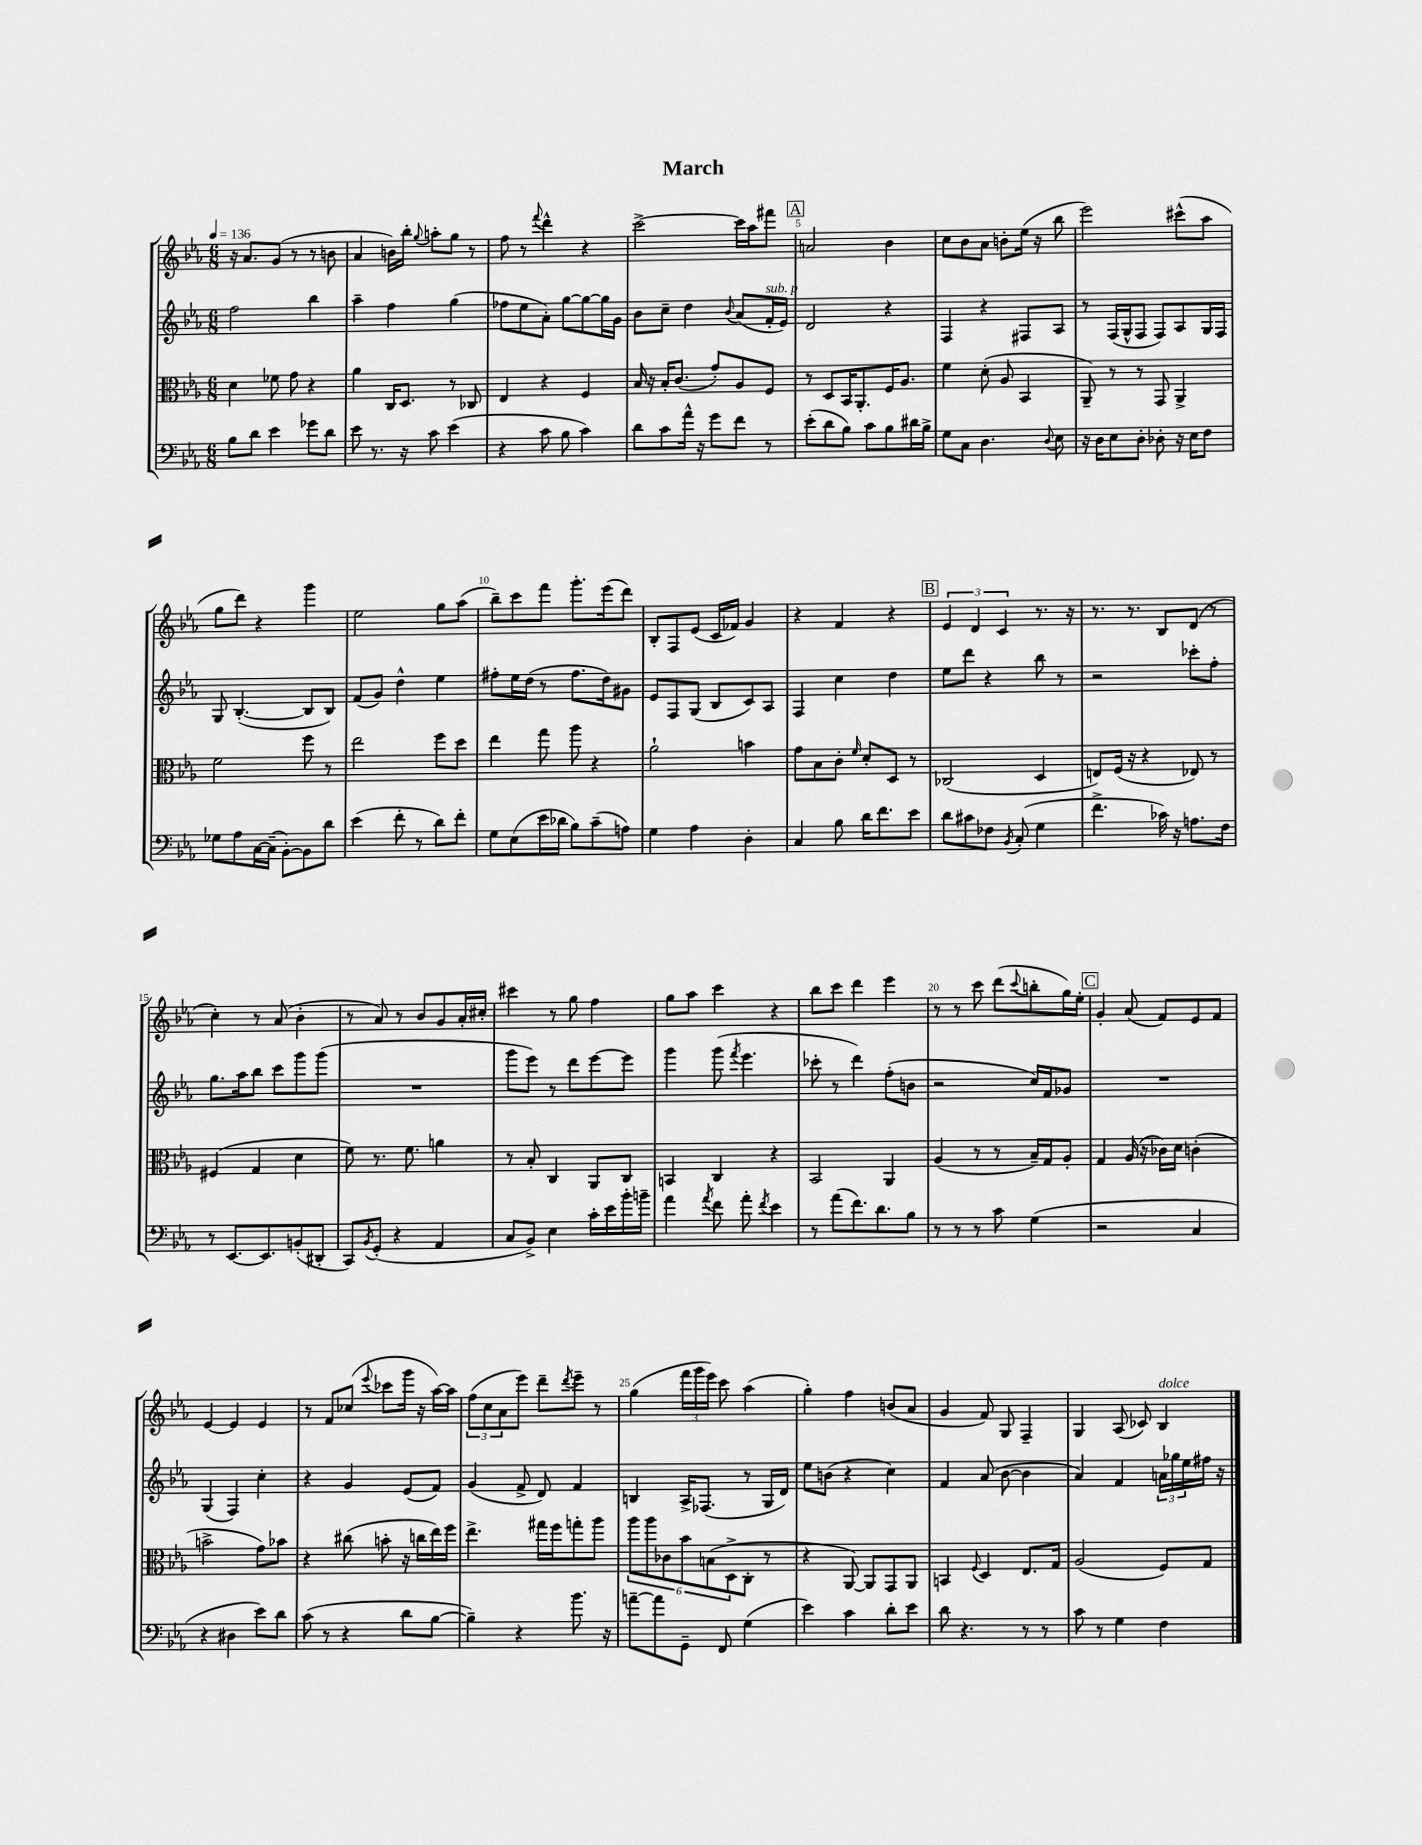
\header { title = "March" }
<<
\new StaffGroup <<
\new Staff = "s0" {
    \clef treble \key ees \major \numericTimeSignature \time 6/8 \tempo 4 = 136
    r16 aes'8. g'8( r8 r8 b'8 |
    aes'4 b'16) bes''16-. \appoggiatura { g''8 } a''8-. g''8 r8 |
    f''8 r8 \appoggiatura { f'''8 } d'''4-^ r4 |
    c'''2~-> c'''16 aes''16 fis'''8 |
    \mark \markup { \box "A" } a'2 bes'4 |
    c''8 bes'8 aes'8 b'8-. ees''16( r16 bes''8 |
    ees'''2) cis'''8-^( aes''8 |
    g''8 d'''8) r4 g'''4 |
    ees''2 g''8 aes''8( |
    bes''8--) c'''8 f'''8 g'''8.-. ees'''16( d'''8) |
    bes8-. f8 ees'8( c'16 fes'16) g'4 |
    r4 f'4 r4 |
    \mark \markup { \box "B" } \tuplet 3/2 { ees'4 d'4 c'4 } r8. r16 |
    r8. r8. bes8 d'8( r8 |
    c''4-.) r8 aes'8( bes'4-. |
    r8 aes'8) r8 bes'8 g'8 aes'16-. cis''16-. |
    cis'''4 r8 g''8 f''4 |
    g''8 aes''8 c'''4 r4 |
    bes''8 c'''8 d'''4 ees'''4 |
    r8 r8 c'''8 d'''8( \appoggiatura { c'''8 } b''8-. g''16) ees''16-. |
    \mark \markup { \box "C" } g'4-. aes'8( f'8) ees'8 f'8 |
    ees'4~ ees'4 ees'4 |
    r8 f'8 ces''8( \appoggiatura { ees'''8 } ces'''8 g'''16 r16 aes''16~) aes''16 |
    \tuplet 3/2 { f''8( c''8 aes'8 } ees'''8) d'''8-- \acciaccatura { d'''8 } ees'''8-- r8 |
    g''4( \tuplet 3/2 { f'''16 g'''16 ees'''16) } c'''8 aes''4( |
    g''4-.) f''4 b'8( aes'8 |
    g'4 f'8) g8 f4-- |
    g4 aes8( ces'8) bes4^\markup { \italic "dolce" } \bar "|." |
}
\new Staff = "s1" {
    \clef treble \key ees \major \numericTimeSignature \time 6/8
    f''2 bes''4 |
    aes''4-- f''4 g''4( |
    fes''8 ees''8 aes'8-.) g''8~ g''8~ g''16 g'16 |
    bes'8 c''8-- d''4 \appoggiatura { bes'8 } aes'8( f'16-.^\markup { \italic "sub. p" } ees'16) |
    \mark \markup { \box "A" } d'2 r4 |
    f4 r4 fis8 aes8 |
    r8 f16( g16-^ f8 f8) aes8 g16 f16 |
    g8 bes4.~-.( bes8 bes8) |
    f'8( g'8) d''4-^ ees''4 |
    fis''8-. ees''16 d''16( r8 fis''8. d''16) gis'8 |
    ees'8 f8 g8( bes8 c'8) aes8 |
    f4 c''4 d''4 |
    \mark \markup { \box "B" } ees''8 d'''8 r4 bes''8 r8 |
    r2 ces'''8-. f''8-. |
    g''8. aes''16 bes''8 c'''8 g'''8 g'''8( |
    R2. |
    g'''8 ees'''8) r8 d'''8 ees'''8~ ees'''8 |
    g'''4 g'''8( \acciaccatura { f'''8 } ees'''4. |
    ces'''8-. r8 d'''4) f''8-.( b'8 |
    r2 c''16) f'16 ges'8 |
    \mark \markup { \box "C" } R2. |
    g4( f4) c''4-. |
    r4 g'4 ees'8( f'8) |
    g'4( f'8-> d'8) f'4 |
    b4 aes16-> fes8.( r8 g16 d'16) |
    ees''8 b'8( r4 c''4) |
    f'4 aes'8( bes'8~ bes'4 |
    aes'4) f'4 \tuplet 3/2 { a'16 ges''16 ees''16 } fis''16 r16 \bar "|." |
}
\new Staff = "s2" {
    \clef alto \key ees \major \numericTimeSignature \time 6/8
    d'4 fes'8 g'8 r4 |
    aes'4 c16 d8. r8 ces8 |
    ees4 r4 f4 |
    bes16 r16 bes16-. c'8.( g'8-.) aes8 f8 |
    \mark \markup { \box "A" } r8 d8 bes,16 aes,8.-. f16 aes8. |
    f'4 d'8-.( aes8 bes,4 |
    aes,8--) r8 r8 g,8 aes,4-> |
    f'2 f''8 r8 |
    ees''2 f''8 d''8 |
    ees''4 g''8 aes''8 r4 |
    aes'2-! b'4 |
    g'8 bes8 c'8-. \grace { f'16 } d'8-. d8 r8 |
    \mark \markup { \box "B" } ces2( d4 |
    e8) f16( r16 r4 ees8) r8 |
    fis4( g4 d'4 |
    f'8) r8. f'8. a'4 |
    r8 bes8-. c4 aes,8 c8 |
    b,4 c4 r4 |
    bes,2 aes,4 |
    aes4( r8 r8 bes16--) g16 aes8-. |
    \mark \markup { \box "C" } g4 aes16( r16 ces'16) d'16 c'4-.( |
    b'2-> g'8) bes'8 |
    r4 cis''8( b'8-. r16 c''16 ees''16) f''16 |
    ees''4.-> gis''16 f''16 g''8-. aes''8 |
    \tuplet 6/4 { aes''8 aes''8 ces'8 bes'8 b8( d8-> } c8-. r8 |
    r4 aes,8~) aes,8 g,8 aes,8 |
    b,4 \appoggiatura { f8 } d4 ees8. g16 |
    aes2( f8) g8 \bar "|." |
}
\new Staff = "s3" {
    \clef bass \key ees \major \numericTimeSignature \time 6/8
    bes8 d'8 ees'4 ges'8 d'8 |
    ees'8 r8. r16 c'8 ees'4( |
    r4 c'8 bes8 c'4) |
    d'8 c'8 aes'16-^ r16 g'8 f'8 r8 |
    \mark \markup { \box "A" } ees'8-.( d'8 bes8) c'8 bes8 dis'16 bes16-> |
    g8 c8 d4. \appoggiatura { d8 } ees8 |
    r16 d16 ees8 d8-. des8-. r16 ees16 f8 |
    ges8 aes8 c16~ c16--( bes,8~-.) bes,8 d'8 |
    ees'4( f'8-. r8 d'8) f'8-. |
    g8 ees8( ees'16 des'16 bes8) c'8--( a8) |
    g4 aes4 d4-. |
    c4 bes8 d'16 f'8. ees'8 |
    \mark \markup { \box "B" } d'8 cis'8 fes8 \acciaccatura { bes,8 } c8-.( g4 |
    f'4.-> ces'16) r16 a8. f16 |
    r8 ees,8.~ ees,8. b,8-.( dis,8-. |
    c,8) \acciaccatura { bes,8 } g,8-.( r4 aes,4 |
    c8 bes,8->) ees4 c'16-. ees'16 bes'16-. b'16-- |
    aes'4 \acciaccatura { aes'8 } f'8 aes'8-. \acciaccatura { f'8 } ees'4 |
    r8 aes'8( f'8.) d'8. bes8 |
    r8 r8 r8 c'8 g4( |
    \mark \markup { \box "C" } r2 c4 |
    r4 dis4 ees'8) d'8 |
    c'8( r8 r4 d'8 bes8~ |
    bes4--) r4 bes'8. r16 |
    a'8~-- a'8 g,8-- f,8 g4( |
    ees'4) c'4 d'8-. ees'8 |
    d'8 r4. r8 r8 |
    c'8 r8 g4 f4 \bar "|." |
}
>>
>>
\layout { \context { \Score \override BarNumber.break-visibility = ##(#f #t #t) barNumberVisibility = #(every-nth-bar-number-visible 5) } }
